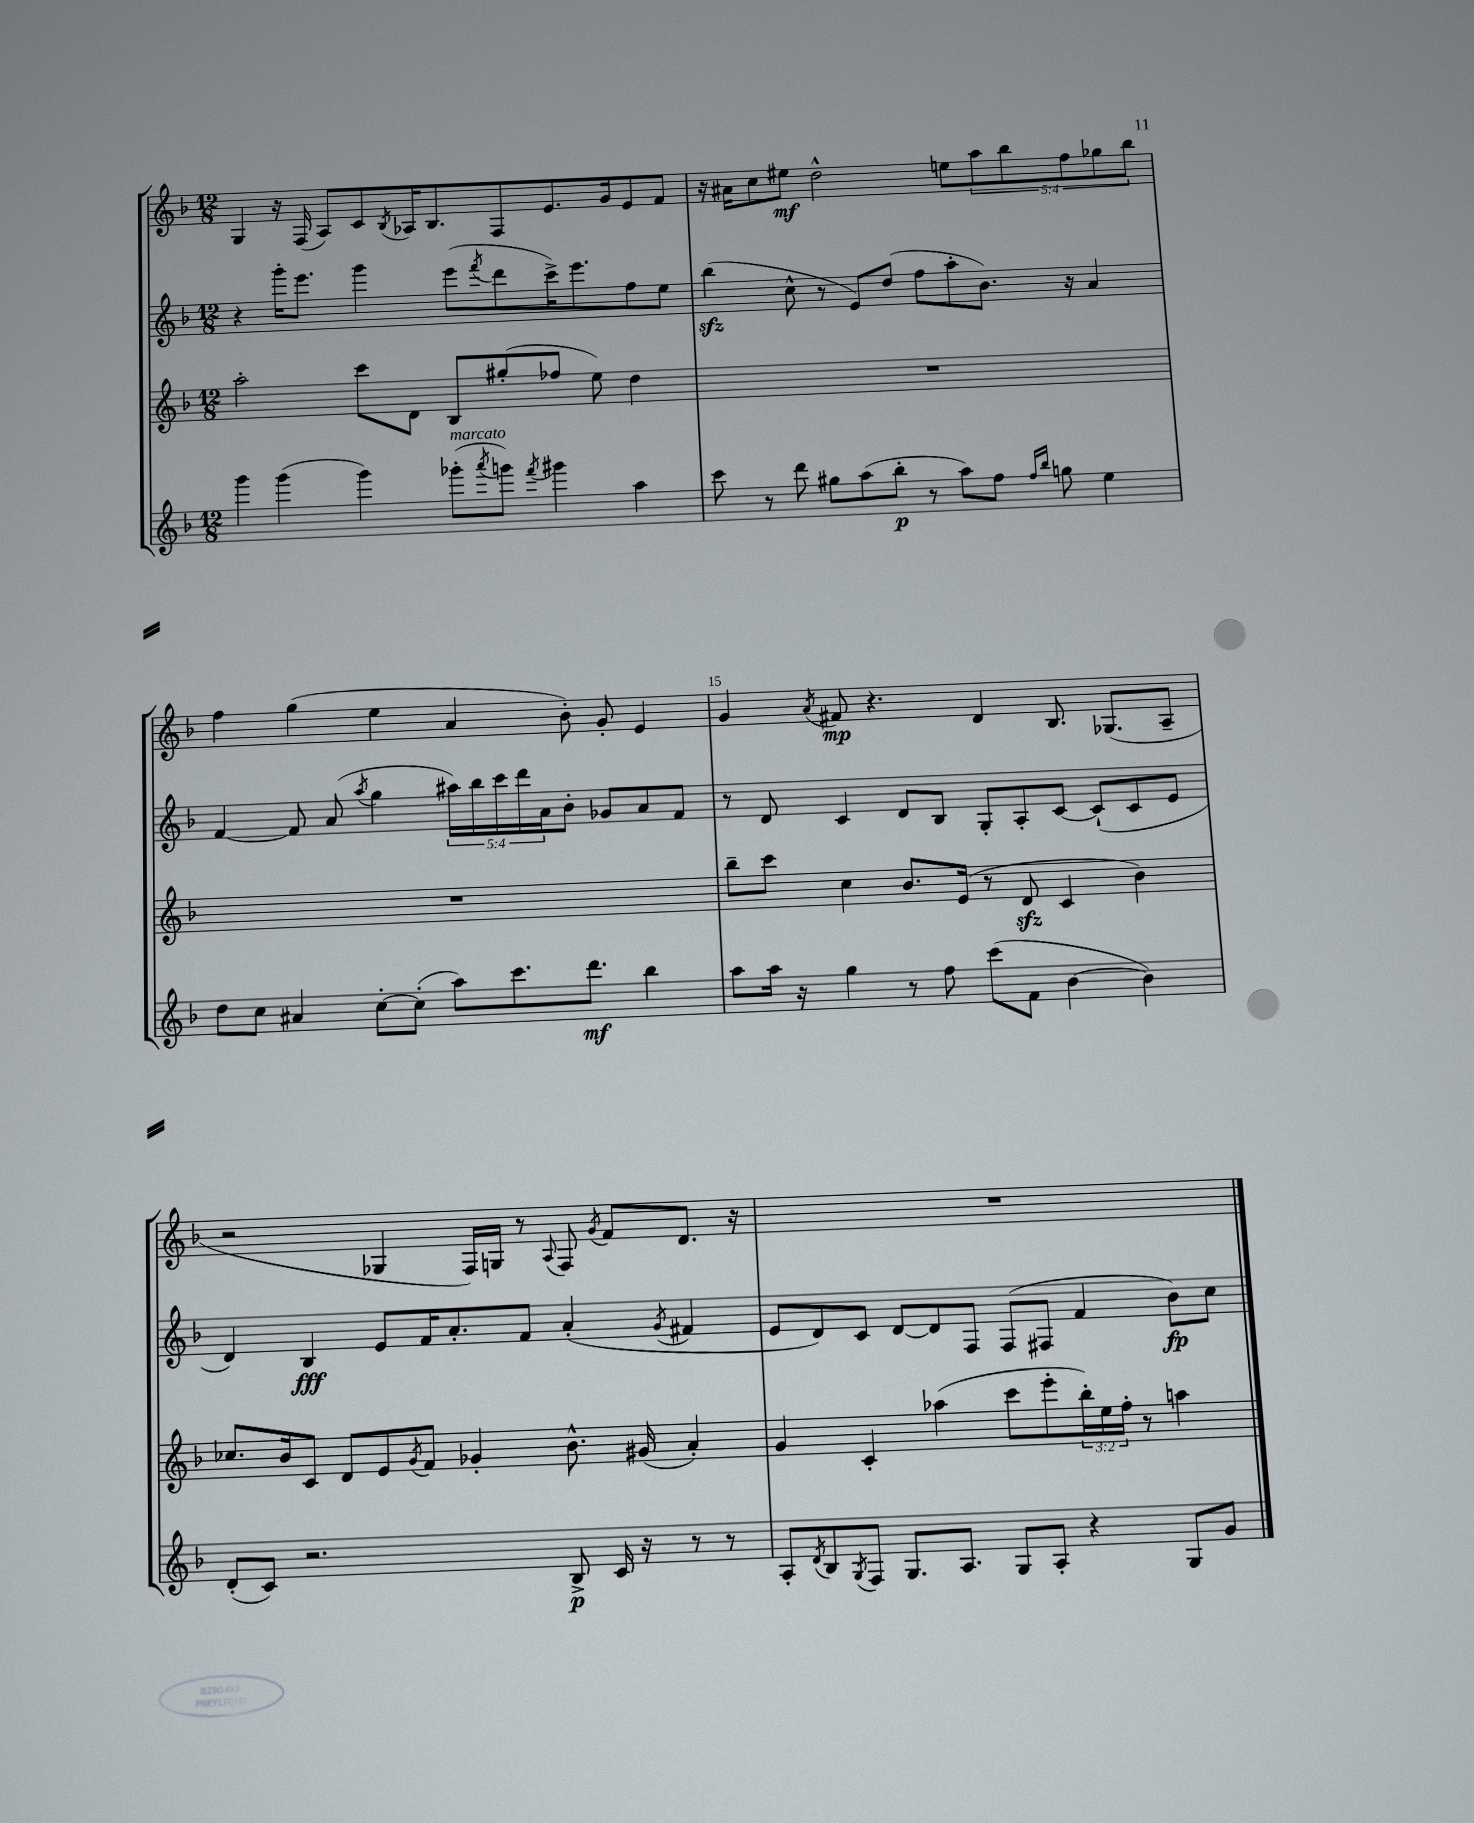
<<
\new StaffGroup <<
\new Staff = "s0" {
    \clef treble \key f \major \numericTimeSignature \time 12/8 \override Staff.TupletNumber.text = #tuplet-number::calc-fraction-text
    g4 r16 f16( a8) c'8 \acciaccatura { bes8 } aes16 bes8. f8 e'8. g'16 e'8 f'8 |
    r16 ais'16 c''8 eis''8\mf d''2-^ e''8 \tuplet 5/4 { a''8 bes''8 f''8 ges''8 bes''8 } |
    f''4 g''4( e''4 a'4 bes'8-.) g'8-. e'4 |
    g'4 \acciaccatura { a'8 } fis'8\mp r4. d'4 bes8. ges8.( a8-- |
    r2 ges4 f16) g16 r8 \appoggiatura { a8 } f8 \acciaccatura { g'8 } f'8 d'8. r16 |
    R1. \bar "|." |
}
\new Staff = "s1" {
    \clef treble \key f \major \numericTimeSignature \time 12/8 \override Staff.TupletNumber.text = #tuplet-number::calc-fraction-text
    r4 g'''16-. e'''8. g'''4 e'''8( \acciaccatura { f'''8 } d'''8 c'''16->) e'''8. f''8 e''8 |
    bes''4\sfz( c''8-^ r8 e'8) d''8( f''8 a''8-. bes'8.) r16 a'4 |
    f'4~ f'8 a'8( \acciaccatura { a''8 } g''4 \tuplet 5/4 { ais''16) bes''16 c'''16 d'''16 a'16 } bes'8-. ges'8 a'8 f'8 |
    r8 d'8 c'4 d'8 bes8 g8-. a8-. c'8~ c'8-!( c'8 e'8 |
    d'4) bes4\fff e'8 f'16 a'8.-. f'8 a'4-.( \acciaccatura { g'8 } fis'4 |
    e'8 d'8) c'8 d'8~ d'8 f8 f8( fis8 f'4 bes'8\fp) c''8 \bar "|." |
}
\new Staff = "s2" {
    \clef treble \key f \major \numericTimeSignature \time 12/8 \override Staff.TupletNumber.text = #tuplet-number::calc-fraction-text
    a''2-. c'''8 d'8 bes8 gis''8-.( fes''8 e''8) d''4 |
    R1. |
    R1. |
    bes''8-- c'''8 c''4 bes'8. e'16( r8 d'8\sfz c'4 bes'4) |
    ces''8. bes'16 c'8 d'8 e'8 \acciaccatura { g'8 } f'8 ges'4-. bes'8.-^ gis'16( a'4-.) |
    g'4 c'4-. aes''4( c'''8 e'''8-. \tuplet 3/2 { bes''16-.) e''16 f''16-. } r8 a''4 \bar "|." |
}
\new Staff = "s3" {
    \clef treble \key f \major \numericTimeSignature \time 12/8
    g'''4 g'''4( g'''4) ges'''8-.^\markup { \italic "marcato" }( \acciaccatura { a'''8 } g'''8) \acciaccatura { f'''8 } gis'''4 a''4 |
    c'''8 r8 d'''8 gis''8 a''8( bes''8-.\p r8 a''8) f''8 \grace { f''16 bes''16 } g''8 e''4 |
    d''8 c''8 ais'4 c''8~-. c''8-.( a''8) c'''8. d'''8.\mf bes''4 |
    a''8 a''16 r16 g''4 r8 f''8 c'''8( f'8 bes'4~ bes'4) |
    d'8-.( c'8) r2. bes8->\p c'16 r16 r8 r8 |
    a8-. \acciaccatura { d'8 } bes8 \acciaccatura { g8 } f8 g8. a8. g8 a8-. r4 g8 g'8 \bar "|." |
}
>>
>>
\layout { \context { \Score currentBarNumber = #12 \override BarNumber.break-visibility = ##(#f #t #t) barNumberVisibility = #(every-nth-bar-number-visible 5) } }
